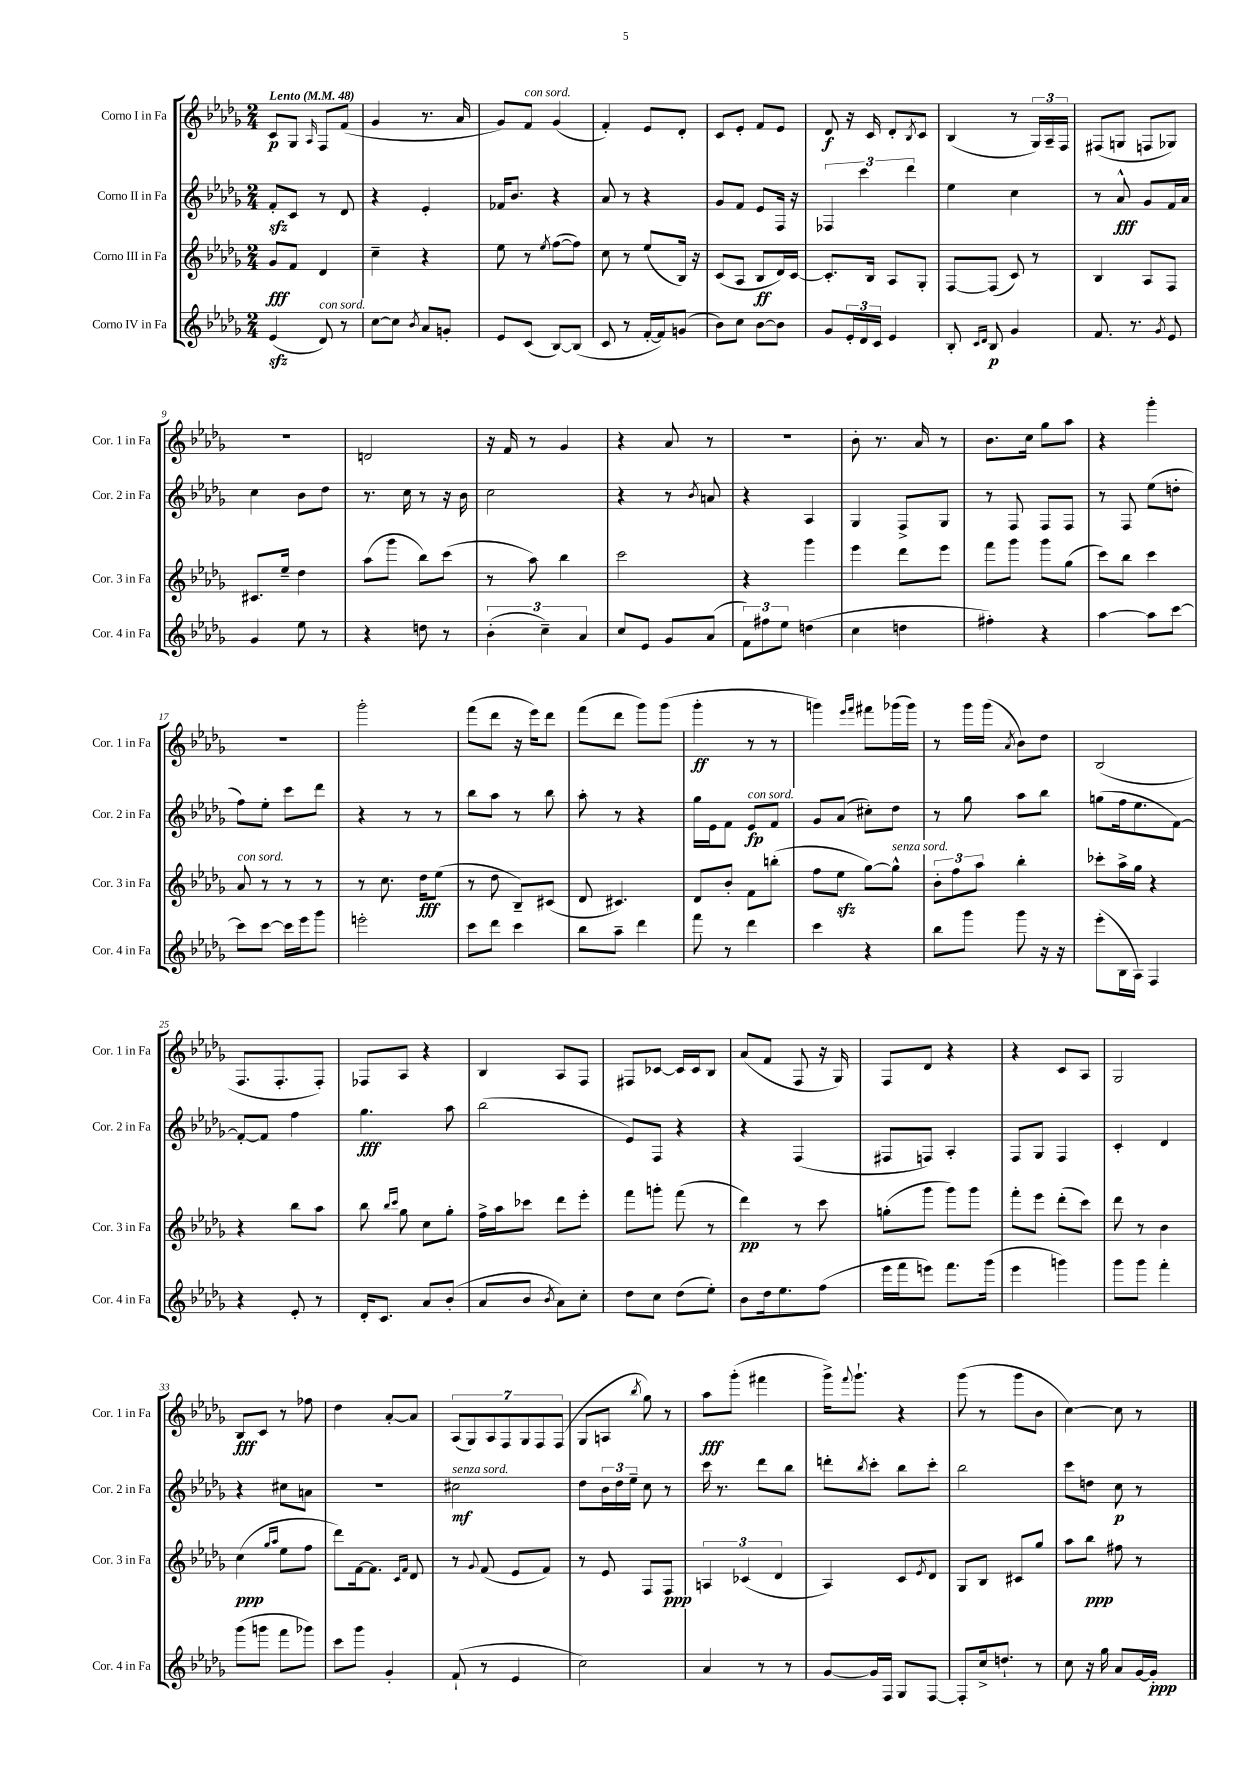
<<
\new StaffGroup <<
\new Staff = "s0" \with { instrumentName = "Corno I in Fa" shortInstrumentName = "Cor. 1 in Fa" } {
    \clef treble \key des \major \numericTimeSignature \time 2/4 \tempo "Lento" 4 = 48
    c'8\p ges8 \grace { aes16 } f8 f'8( |
    ges'4 r8. aes'16 |
    ges'8) f'8^\markup { \italic "con sord." } ges'4( |
    f'4-.) ees'8 des'8-. |
    c'8 ees'8-. f'8 ees'8 |
    des'8\f r16 c'16 des'8-. \acciaccatura { bes8 } c'8 |
    bes4( r8 \tuplet 3/2 { ges16) aes16-- f16 } |
    fis8( g8 f8 ges8) |
    R2 |
    d'2 |
    r16 f'16 r8 ges'4 |
    r4 aes'8 r8 |
    R2 |
    bes'8-. r8. aes'16 r8 |
    bes'8. c''16 ges''8 aes''8 |
    r4 ges'''4-. |
    R2 |
    ges'''2-. |
    f'''8( des'''8 r16 ees'''16) des'''8 |
    f'''8( des'''8 ges'''8) ges'''8( |
    ges'''4-.\ff r8 r8 |
    g'''4) \grace { ees'''16 f'''16 } fis'''8 ges'''16( ges'''16) |
    r8 ges'''16 ges'''16( \acciaccatura { aes'8 } bes'8) des''8 |
    bes2( |
    f8. f8.-. f8-.) |
    fes8 aes8 r4 |
    bes4 aes8 f8 |
    fis8 ces'8~ ces'16 ces'16 bes8 |
    aes'8( f'8 f8 r16 ges16) |
    f8 des'8 r4 |
    r4 c'8 aes8 |
    ges2 |
    bes8\fff c'8 r8 fes''8 |
    des''4 aes'8~-. aes'8 |
    \tuplet 7/4 { aes8( ges8) aes8 f8 ges8 f8 f8( } |
    ges8 a8 \acciaccatura { bes''8 } ges''8) r8 |
    aes''8\fff ges'''8-.( fis'''4 |
    ges'''16->) \appoggiatura { f'''8 } ges'''8.-! r4 |
    ges'''8( r8 ges'''8 bes'8 |
    c''4~) c''8 r8 \bar "|." |
}
\new Staff = "s1" \with { instrumentName = "Corno II in Fa" shortInstrumentName = "Cor. 2 in Fa" } {
    \clef treble \key des \major \numericTimeSignature \time 2/4
    f'8-.\sfz c'8 r8 des'8 |
    r4 ees'4-. |
    fes'16 bes'8. r4 |
    aes'8 r8 r4 |
    ges'8 f'8 ees'8 f16 r16 |
    \tuplet 3/2 { fes4 c'''4 des'''4 } |
    ees''4 c''4 |
    r8 aes'8-^\fff ges'8 f'16 aes'16 |
    c''4 bes'8 des''8 |
    r8. c''16 r8 r16 bes'16 |
    c''2 |
    r4 r8 \acciaccatura { bes'8 } a'8 |
    r4 aes4 |
    ges4 f8-> ges8 |
    r8 f8 f8 f8 |
    r8 f8 ees''8( d''8-. |
    f''8) ees''8-. c'''8 des'''8 |
    r4 r8 r8 |
    bes''8 aes''8 r8 bes''8 |
    aes''8-. r8 r4 |
    ges''16 ees'16 f'8 ees'8\fp^\markup { \italic "con sord." } f'8 |
    ges'8 aes'8( cis''8-.) des''8 |
    r8 ges''8 aes''8 bes''8 |
    g''8( f''16 ees''8. f'8~) |
    f'8~-. f'8 f''4 |
    ges''4.\fff aes''8 |
    bes''2( |
    ees'8) f8 r4 |
    r4 f4( |
    fis8 f8) aes4-. |
    f8 ges8 f4 |
    c'4-. des'4 |
    r4 cis''8 a'8 |
    R2 |
    cis''2\mf^\markup { \italic "senza sord." } |
    des''8 \tuplet 3/2 { bes'16 des''16 ees''16-- } c''8 r8 |
    c'''16 r8. des'''8 bes''8 |
    d'''8-. \acciaccatura { bes''8 } c'''8-. bes''8 c'''8-. |
    bes''2 |
    c'''8 d''8 c''8\p r8 \bar "|." |
}
\new Staff = "s2" \with { instrumentName = "Corno III in Fa" shortInstrumentName = "Cor. 3 in Fa" } {
    \clef treble \key des \major \numericTimeSignature \time 2/4
    ges'8\fff f'8 des'4 |
    c''4-- r4 |
    ees''8 r8 \acciaccatura { ees''8 } f''8~( f''8) |
    c''8 r8 ees''8( bes16) r16 |
    c'8( aes8 bes8\ff des'16) c'16~ |
    c'8.-. bes16 aes8 ges8-. |
    f8~ f8( c'8) r8 |
    bes4 aes8 f8 |
    cis'8. ees''16-- des''4 |
    aes''8( ges'''8 bes''8) c'''8( |
    r8 aes''8) bes''4 |
    c'''2 |
    r4 ges'''4 |
    ees'''4 des'''8 ees'''8 |
    f'''8 ges'''8 ges'''8 ges''8( |
    c'''8) bes''8 c'''4 |
    aes'8^\markup { \italic "con sord." } r8 r8 r8 |
    r8 c''8. des''16\fff ees''8( |
    r8 des''8 bes8--) cis'8( |
    des'8 cis'4.) |
    des'8 bes'8-. f'8 b''8-.( |
    f''8 ees''8\sfz ges''8~) ges''8-^^\markup { \italic "senza sord." } |
    \tuplet 3/2 { bes'8-. f''8 aes''8 } bes''4-. |
    ces'''8-. aes''16-> ges''16 r4 |
    r4 bes''8 aes''8 |
    bes''8 \grace { bes''16 c'''16 } ges''8 c''8 ges''8-. |
    f''16-> aes''16 ces'''8 des'''8 ees'''8-. |
    f'''8 g'''8-. f'''8( r8 |
    des'''4\pp) r8 c'''8 |
    g''8-.( ges'''8 ges'''8) ges'''8 |
    f'''8-. ees'''8 des'''8-.( c'''8) |
    des'''8 r8 bes'4 |
    c''4\ppp( \grace { ges''16 aes''16 } ees''8 f''8 |
    des'''8) f'16~ f'8. \grace { c'16 f'16 } des'8 |
    r8 \appoggiatura { ges'8 } f'8( ees'8 f'8) |
    r8 ees'8 f8 f8\ppp |
    \tuplet 3/2 { a4 ces'4( des'4 } |
    aes4) c'8 \acciaccatura { ees'8 } des'8 |
    ges8 bes8 cis'8 ges''8 |
    aes''8 bes''8\ppp fis''8 r8 \bar "|." |
}
\new Staff = "s3" \with { instrumentName = "Corno IV in Fa" shortInstrumentName = "Cor. 4 in Fa" } {
    \clef treble \key des \major \numericTimeSignature \time 2/4
    ees'4\sfz( des'8^\markup { \italic "con sord." }) r8 |
    c''8~ c''8 \acciaccatura { bes'8 } aes'8 g'8-. |
    ees'8 c'8( bes8~) bes8( |
    c'8 r8 f'16~-. f'16) g'8( |
    bes'8) c''8 bes'8~ bes'8 |
    ges'8 \tuplet 3/2 { ees'16-. des'16 c'16 } ees'4 |
    bes8-. \grace { c'16 des'16 } bes8\p ges'4 |
    f'8. r8. \acciaccatura { ges'8 } ees'8 |
    ges'4 ees''8 r8 |
    r4 d''8 r8 |
    \tuplet 3/2 { bes'4-.( c''4--) aes'4 } |
    c''8 ees'8 ges'8 aes'8( |
    \tuplet 3/2 { f'8) fis''8 ees''8 } d''4( |
    c''4 d''4 |
    fis''4-.) r4 |
    aes''4~ aes''8 c'''8~ |
    c'''8 c'''8~ c'''16 ees'''16 ges'''8 |
    e'''2-. |
    c'''8 des'''8 c'''4 |
    bes''8 aes''8-- des'''4 |
    f'''8 r8 des'''4 |
    c'''4 r4 |
    bes''8 ges'''8 ges'''8 r16 r16 |
    ees'''8-.( bes16 aes16) f4 |
    r4 ees'8-. r8 |
    des'16-. c'8. aes'8 bes'8-.( |
    aes'8 bes'8 \acciaccatura { bes'8 } aes'8) c''8-. |
    des''8 c''8 des''8( ees''8-.) |
    bes'8 des''16 ees''8. f''8( |
    ees'''16 f'''16 e'''8) f'''8. ges'''16( |
    ees'''4 g'''4) |
    ges'''8 ges'''8 f'''4-. |
    ges'''8( g'''8 f'''8 ges'''8) |
    c'''8 ges'''8 ges'4-. |
    f'8-!( r8 ees'4 |
    c''2) |
    aes'4 r8 r8 |
    ges'8~ ges'16 f16 ges8 f8~ |
    f8-. c''16-> d''8.-! r8 |
    c''8 r16 ges''16 aes'8 ges'16~ ges'16-.\ppp \bar "|." |
}
>>
>>
